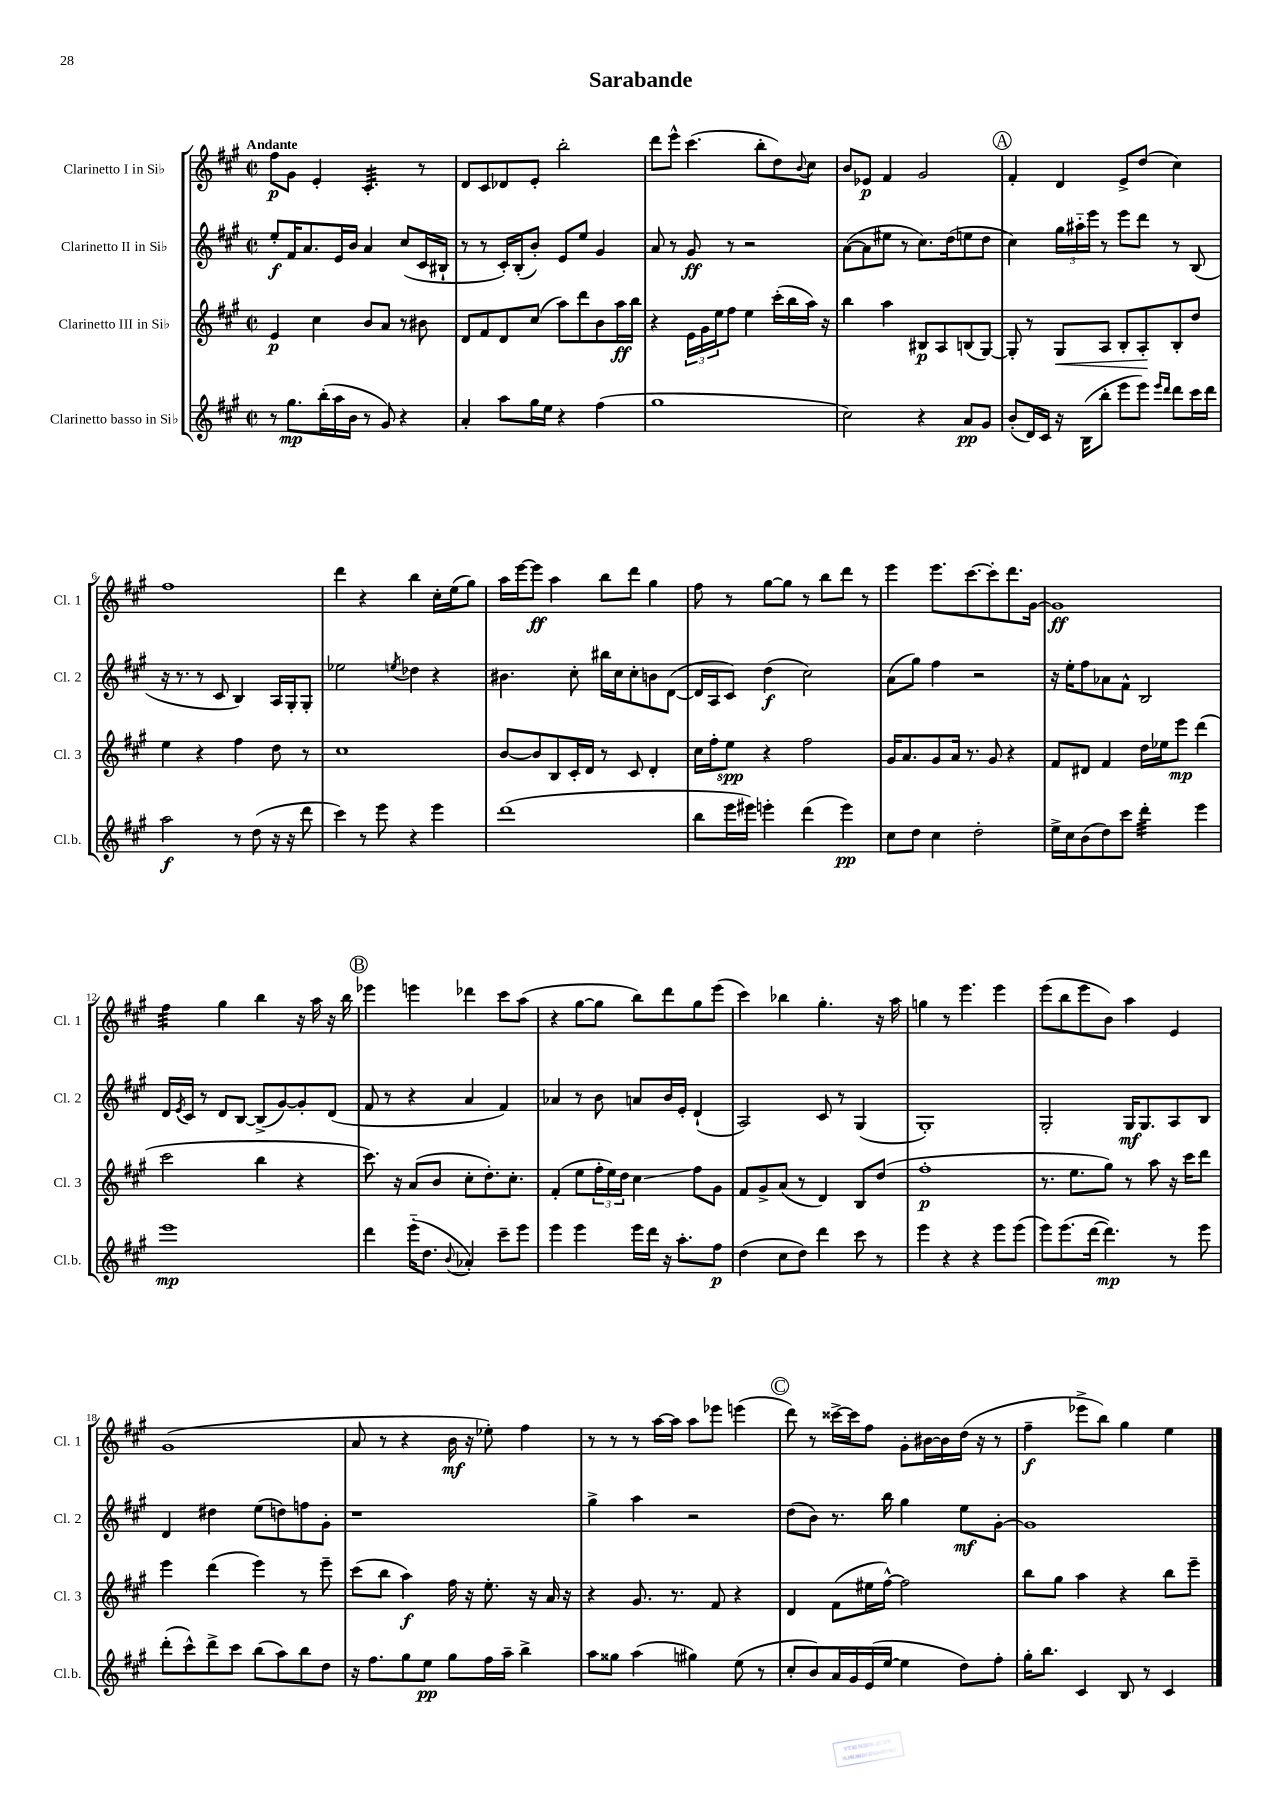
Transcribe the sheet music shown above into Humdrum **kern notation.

**kern	**kern	**kern	**kern
*staff4	*staff3	*staff2	*staff1
*clefG2	*clefG2	*clefG2	*clefG2
*k[f#c#g#]	*k[f#c#g#]	*k[f#c#g#]	*k[f#c#g#]
*M2/2	*M2/2	*M2/2	*M2/2
*met(c|)	*met(c|)	*met(c|)	*met(c|)
8r	4e	8ee'	8ff#
8.gg#	.	16f#	8g#
.	.	8.a	.
.	4cc#	.	4e'
(16bb'	.	.	.
16aa	.	16e	.
16b	.	16b	.
8r	8b	4a	4.c#'
8g#)	8a	.	.
4r	8r	(8cc#	.
.	8b#	16c#	8r
.	.	16B#`	.
=	=	=	=
4a'	8d	8r	8d
.	8f#	8r	8c#
8aa	8d	16c#')	8d-
.	.	(16B'	.
16gg#	(8cc#	8b')	8e'
16ee	.	.	.
4r	8aa)	8e	2bb'
.	8ddd	8ee	.
(4ff#	8b	4g#	.
.	16aa	.	.
.	16bb	.	.
=	=	=	=
1gg#	4r	8a	8ddd
.	.	8r	8eee^^
.	24e	8g#	(4.ccc#
.	24g#	.	.
.	24ee	.	.
.	8ff#	8r	.
.	4ee	2r	.
.	.	.	8bb'
.	(16ccc#'	.	8dd)
.	16bb	.	.
.	.	.	8qqb
.	16aa)	.	8cc#
.	16r	.	.
=	=	=	=
2cc#)	4bb	([8a	8b
.	.	8a]	8e-
.	4aa	8ee#	4f#
.	.	8r	.
4r	8B#	8.cc#)	2g#
.	8A	.	.
.	.	(16dd	.
8a	(8B	8ee	.
8g#	[8G#)	8dd	.
=	=	=	=
(8b'	8G#']	4cc#)	4f#'
16d)	8r	.	.
16c#	.	.	.
16r	8G#	24gg#	4d
.	.	24aa#'~	.
(16B	.	.	.
.	.	24eee	.
8bb'	8A	8r	.
8eee	8B'	8eee	8e^
8eee)	8A'	8ddd	(8dd
16qqeee	.	.	.
16qqddd	.	.	.
8ddd	8B'	8r	4cc#)
16ccc#	8dd	(8B	.
16ddd	.	.	.
=	=	=	=
2aa	4ee	16r	1ff#
.	.	8.r	.
.	4r	8r	.
.	.	8c#	.
8r	4ff#	4B)	.
(8dd	.	.	.
16r	8dd	16A	.
16r	.	16G#'	.
8ddd	8r	8G#'	.
=	=	=	=
4ccc#)	1cc#	2ee-	4ddd
8r	.	.	4r
8eee	.	.	.
.	.	8qee	.
4r	.	4dd-	4bb
4eee	.	4r	16cc#'
.	.	.	(16ee
.	.	.	8gg#)
=	=	=	=
(1ddd	[8b	4.b#	16aa
.	.	.	[16eee
.	8b]	.	8eee]
.	8B	.	4aa
.	16c#'	8cc#'	.
.	16d	.	.
.	8r	16bb#	8bb
.	.	16cc#	.
.	8c#	8cc#'	8ddd
.	4d'	8b	4gg#
.	.	([8d	.
=	=	=	=
8bb	16cc#	16d]	8ff#
.	16ff#'	16A	.
16eee	8ee	8c#)	8r
16eee#)	.	.	.
4eee'	4r	(4dd	[8gg#
.	.	.	8gg#]
(4ddd	2ff#	2cc#)	8r
.	.	.	8bb
4eee)	.	.	8ddd
.	.	.	8r
=	=	=	=
8cc#	16g#	(8a	4eee
.	8.a	.	.
8dd	.	8gg#)	.
4cc#	8g#	4ff#	8.eee
.	16a	.	.
.	8.r	.	[8.ccc#
2dd'	.	2r	.
.	8g#	.	8ccc#']
.	4r	.	8.ddd
.	.	.	[16g#
=	=	=	=
16ee^	8f#	16r	1g#]
16cc#	.	16ee'	.
(8b	8d#	8ff#	.
8dd)	4f#	8a-	.
8ccc#	.	8f#^^	.
4ddd'	16dd	2B	.
.	16ee-	.	.
.	8eee	.	.
4eee	(4ddd	.	.
=	=	=	=
1eee	2ccc#	16d	4ff#
.	.	8qe	.
.	.	16c#	.
.	.	8r	.
.	.	8d	4gg#
.	.	[8B	.
.	4bb	(8B^]	4bb
.	.	[8g#)	.
.	4r	8g#']	16r
.	.	.	16aa
.	.	(8d	16r
.	.	.	16bb
=	=	=	=
4ddd	8.ccc#)	8f#	4eee-
.	.	8r	.
.	16r	.	.
(16eee'~	(8a	4r	4eee
8.dd	.	.	.
.	8b	.	.
8qqb	.	.	.
4a-')	8cc#'	4a	4ddd-
.	8.dd')	.	.
8ccc#~	.	4f#)	8ccc#
.	8.cc#'	.	.
8eee	.	.	(8aa
=	=	=	=
4eee	(4f#'	4a-	4r
4eee	8ee	8r	[8gg#
.	24ff#'	8b	8gg#]
.	24ee)	.	.
.	24dd	.	.
16eee	4cc#	8a	8bb)
16ddd	.	.	.
16r	.	16b	8ddd
8.aa'	.	16e'	.
.	8ff#	(4d`	8gg#
8ff#	8g#	.	(8eee
=	=	=	=
(4dd	8f#	2A)	4ccc#)
.	8g#^	.	.
8cc#	(8a	.	4bb-
8dd)	8r	.	.
4ddd	4d)	8c#	4.gg#'
.	.	8r	.
8ccc#	8B	(4G#	.
8r	(8dd	.	16r
.	.	.	16aa
=	=	=	=
4eee	1ff#'	1G#')	4gg
4r	.	.	8r
.	.	.	4.eee
4r	.	.	.
8eee	.	.	4eee
(8eee	.	.	.
=	=	=	=
8eee)	8.r	2G#'	(8eee
(8.eee	.	.	8bb
.	8.ee	.	.
.	.	.	8eee
[16ddd	.	.	.
4.ddd])	8gg#)	.	8b)
.	8r	16G#	4aa
.	.	8.G#	.
.	8aa	.	.
8r	16r	8A	4e
.	16ccc#	.	.
8eee	8ddd	8B	.
=	=	=	=
(8ddd'	4eee	4d	(1g#
8ccc#^^)	.	.	.
8ddd^	(4ddd	4dd#	.
8ccc#	.	.	.
(8bb	4eee)	(8ee	.
8aa)	.	8dd)	.
8bb	8r	8ff	.
8dd	8eee~	8g#'	.
=	=	=	=
16r	(8ccc#	1r	8a
8.ff#	.	.	.
.	8bb	.	8r
8gg#	4aa)	.	4r
8ee	.	.	.
8gg#	16ff#	.	16b
.	16r	.	16r
16ff#	8.ee'	.	8ee-')
16aa~	.	.	.
4bb^	.	.	4ff#
.	16r	.	.
.	16a	.	.
.	16r	.	.
=	=	=	=
8aa	4r	4gg#^	8r
8gg##	.	.	8r
(4aa	8.g#	4aa	8r
.	.	.	[16aa
.	8.r	.	16aa]
4gg#)	.	2r	8aa
.	8f#	.	8eee-
(8ee	4r	.	(4eee
8r	.	.	.
=	=	=	=
8cc#'	4d	(8dd	8ddd)
8b)	.	8b)	8r
16a	(8f#	8.r	[16ccc##^
16g#	.	.	16ccc##]
(16e	16ee#	.	8ff#
[16ee	[16ff#^^)	16bb	.
4ee]	2ff#]	4gg#	8g#'
.	.	.	[16b#
.	.	.	16b#]
8dd)	.	8ee	(16dd
.	.	.	16r
8ff#'	.	[8g#'	8r
=	=	=	=
16gg#'	8bb	1g#]	4ff#~
8.bb	.	.	.
.	8gg#	.	.
4c#	4aa	.	8eee-^
.	.	.	8bb)
8B	4r	.	4gg#
8r	.	.	.
4c#	8bb	.	4ee
.	8eee~	.	.
==	==	==	==
*-	*-	*-	*-
